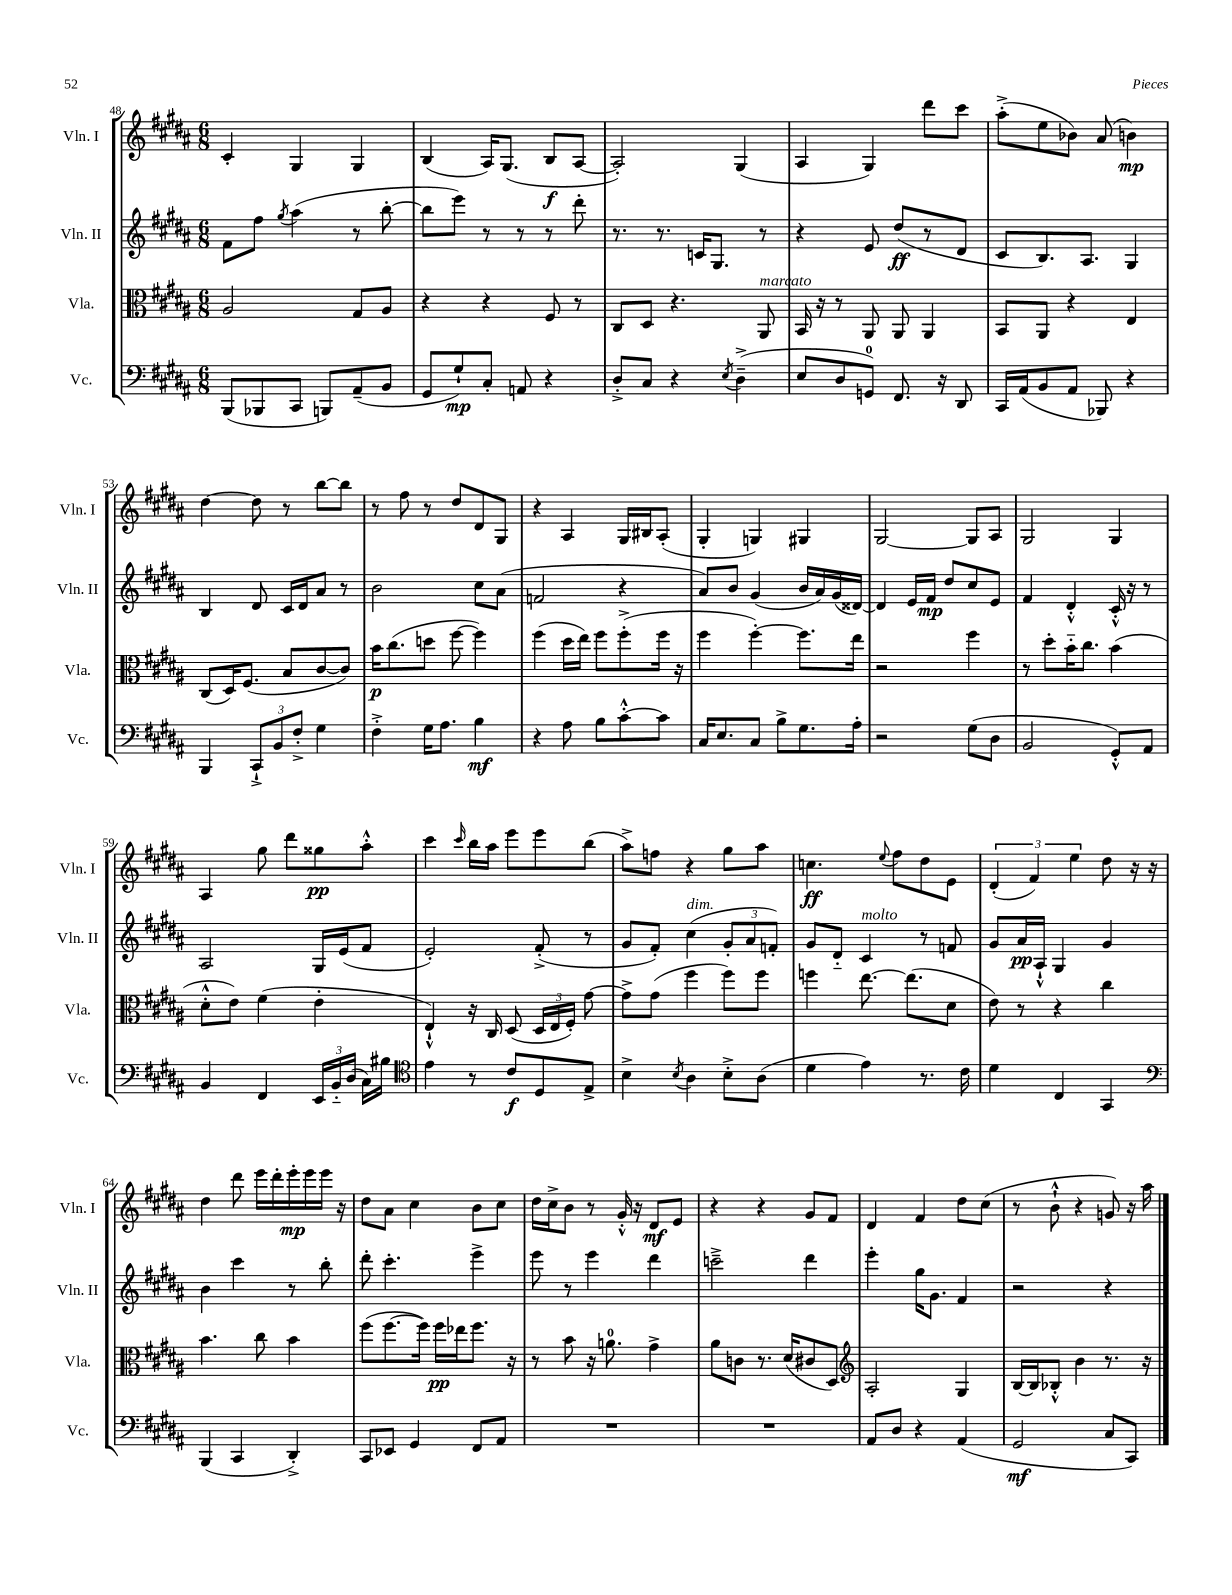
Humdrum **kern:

**kern	**kern	**kern	**kern
*staff4	*staff3	*staff2	*staff1
*clefF4	*clefC3	*clefG2	*clefG2
*k[f#c#g#d#a#]	*k[f#c#g#d#a#]	*k[f#c#g#d#a#]	*k[f#c#g#d#a#]
*M6/8	*M6/8	*M6/8	*M6/8
(8BBB/L	2A#/	8f#\L	4c#'/
8BBB-/	.	8ff#\J	.
.	.	8qgg#/	.
8CC#/J	.	(4aa#\	4G#/
8BBB/L)	.	.	.
(8AA#~/	8G#/L	8r	4G#/
8BB/J	8A#/J	[8bb'\	.
=	=	=	=
8GG#/L	4r	8bb\]L	(4B/
8G#`/)	.	8eee\J)	.
8C#'/J	4r	8r	16A#/LK)
.	.	.	(8.G#/J
8AA/	.	8r	.
4r	8F#/	8r	8B/L
.	8r	8ddd#'\	[8A#/J
=	=	=	=
8D#'^/L	8C#/L	8.r	2A#'/])
8C#/J	8D#/J	.	.
.	.	8.r	.
4r	4.r	.	.
.	.	16c/LK	.
.	.	8.G#/J	.
8qE/	.	.	.
(4D#~^\	.	.	(4G#/
.	8AA#/	8r	.
=	=	=	=
8E/L	16BB/	4r	4A#/
.	16r	.	.
8D#/	8r	.	.
8GG/J)	8AA#/	8e/	4G#/)
8.FF#/	8AA#/	(8dd#/L	.
.	4AA#/	8r	8ddd#\L
16r	.	.	.
8DD#/	.	8d#/J	8ccc#\J
=	=	=	=
16CC#/LL	8BB/L	8c#/L	(8aa#'^\L
(16AA#/J	.	.	.
8BB/	8AA#/J	8.B/)	8ee\
8AA#/J	4r	.	8b-\J)
.	.	8.A#/J	.
8BBB-/)	.	.	(8a#/
4r	4E/	4G#/	4b\)
=	=	=	=
4BBB/	(8C#/L	4B/	[4dd#\
.	16D#/K)	.	.
.	(8.F#/J	.	.
12CC#`^/L	.	8d#/	8dd#\]
12BB/	.	.	.
.	8B/L	16c#/LL	8r
12F#'^/J	.	.	.
.	.	16d#/J	.
4G#\	[8c#/	8a#/J	[8bb\L
.	8c#/]J)	8r	8bb\]J
=	=	=	=
4F#'^\	16b\LK	2b\	8r
.	(8.cc#\	.	.
.	.	.	8ff#\
16G#\LK	8dd\J	.	8r
8.A#\J	.	.	.
.	[8ff#\	.	8dd#/L
4B\	4ff#\])	8cc#\L	8d#/
.	.	(8a#\J	8G#/J
=	=	=	=
4r	(4ff#\	2f/	4r
8A#\	16dd#\LL	.	4A#/
.	16ee\JJ)	.	.
8B\L	8ff#\L	.	.
[8c#'^^\	(8ff#'^\	4r	16G#/LL
.	.	.	16B#/J
8c#\]J	16ff#\Jk	.	(8A#'/J
.	16r	.	.
=	=	=	=
16C#/LK	4ff#\	8a#/L)	4G#'/
8.E/	.	.	.
.	.	8b/J	.
8C#/J	[4ff#'\)	(4g#/	4G/)
8B^\L	.	.	.
8.G#\	8.ff#\]L	16b/LL	4G#/
.	.	16a#/)	.
.	.	(16g#/	.
16A#'\Jk	16ee\Jk	[16d##/JJ)	.
=	=	=	=
2r	2r	4d##/]	[2G#/
.	.	16e/LL	.
.	.	16f#/JJ	.
.	.	8dd#/L	.
(8G#\L	4ff#\	8cc#/	8G#/]L
8D#\J	.	8e/J	8A#/J
=	=	=	=
2BB/	8r	4f#/	2G#/
.	8dd#'\L	.	.
.	16b'~\K	4d#'^^/	.
.	8.cc#\J	.	.
8GG#'^^/L)	(4b\	16c#'^^/	4G#/
.	.	16r	.
8AA#/J	.	8r	.
=	=	=	=
4BB/	8d#'^^\L	2A#/	4A#/
.	8e\J)	.	.
4FF#/	(4f#\	.	8gg#\
.	.	.	8ddd#\L
24EE/LL	4e'\	16G#/LL	8gg##\
24BB'~/	.	.	.
.	.	(16e/J	.
(24D#/JJ	.	.	.
16C#\LL)	.	8f#/J	8aa#'^^\J
16B#\JJ	.	.	.
=	=	=	=
*clefC4	*	*	*
4e\	4E`^^/)	2e'/)	4ccc#\
.	.	.	16qqccc#/
8r	16r	.	16bb\LL
.	16C#/	.	16aa#\JJ
8c#/L	(8D#/	.	8eee\L
8D#/	24D#/LL	(8f#'^/	8eee\
.	24E/	.	.
.	24F#'/JJ)	.	.
8E^/J	[8g#\	8r	(8bb\J
=	=	=	=
4B^\	8g#^\]L	8g#/L	8aa#^\L)
.	(8g#\J	8f#'/J)	8ff\J
8qB/	.	.	.
4A#\	4ff#\	(4cc#\	4r
8B'^\L	8ff#\L)	12g#'/L	8gg#\L
.	.	12a#/	.
(8A#\J	8ff#\J	.	8aa#\J
.	.	12f'/J)	.
=	=	=	=
4d#\	4ff\	8g#/L	4.cc\
.	.	8d#'~/J	.
4e\)	[8.ee\	4c#/	.
.	.	.	8qqee/
.	.	.	8ff#\L
.	(8.ee\]L	.	.
8.r	.	8r	8dd#\
.	8d#\J	8f/	8e\J
16c#\	.	.	.
=	=	=	=
4d#\	8e\)	8g#/L	(6d#'/
.	8r	16a#/L	.
.	.	.	6f#/)
.	.	16A#`^^/JJ	.
4C#/	4r	4G#/	.
.	.	.	6ee\
4GG#/	4cc#\	4g#/	8dd#\
.	.	.	16r
.	.	.	16r
=	=	=	=
*clefF4	*	*	*
(4BBB/	4.b\	4b\	4dd#\
4CC#/	.	4ccc#\	8ddd#\
.	8cc#\	.	16eee\LL
.	.	.	16ddd#'\
4DD#'^/)	4b\	8r	16eee'\
.	.	.	16eee\
.	.	8bb'\	16eee\JJ
.	.	.	16r
=	=	=	=
8CC#/L	(8ff#\L	8ddd#'\	8dd#\L
8EE-/J	[8.ff#\	4.ccc#'\	8a#\J
4GG#/	.	.	4cc#\
.	16ff#\]Jk)	.	.
.	16ff#\LL	.	.
.	16ee-\J	.	.
8FF#/L	8.ff#\J	4eee^\	8b\L
8AA#/J	.	.	8cc#\J
.	16r	.	.
=	=	=	=
2.r	8r	8eee\	16dd#\LL
.	.	.	16cc#^\J
.	8b\	8r	8b\J
.	16r	4eee\	8r
.	8.a\	.	.
.	.	.	16g#'^^/
.	.	.	16r
.	4g#^\	4ddd#\	8d#/L
.	.	.	8e/J
=	=	=	=
2.r	8a#\L	2ccc~^\	4r
.	8c\J	.	.
.	8.r	.	4r
.	(16d#/LK	.	.
.	8c#/	4ddd#\	8g#/L
.	8D#/J)	.	8f#/J
=	=	=	=
*	*clefG2	*	*
8AA#/L	2A#'/	4eee'\	4d#/
8D#/J	.	.	.
4r	.	16gg#\LK	4f#/
.	.	8.g#\J	.
(4AA#/	4G#/	4f#/	8dd#\L
.	.	.	(8cc#\J
=	=	=	=
2GG#/	[16B/LL	2r	8r
.	16B/]J	.	.
.	8B-'^^/J	.	8b`^^\
.	4b\	.	4r
8C#/L	8.r	4r	8g/)
8CC#/J)	.	.	16r
.	16r	.	16aa#\
==	==	==	==
*-	*-	*-	*-
